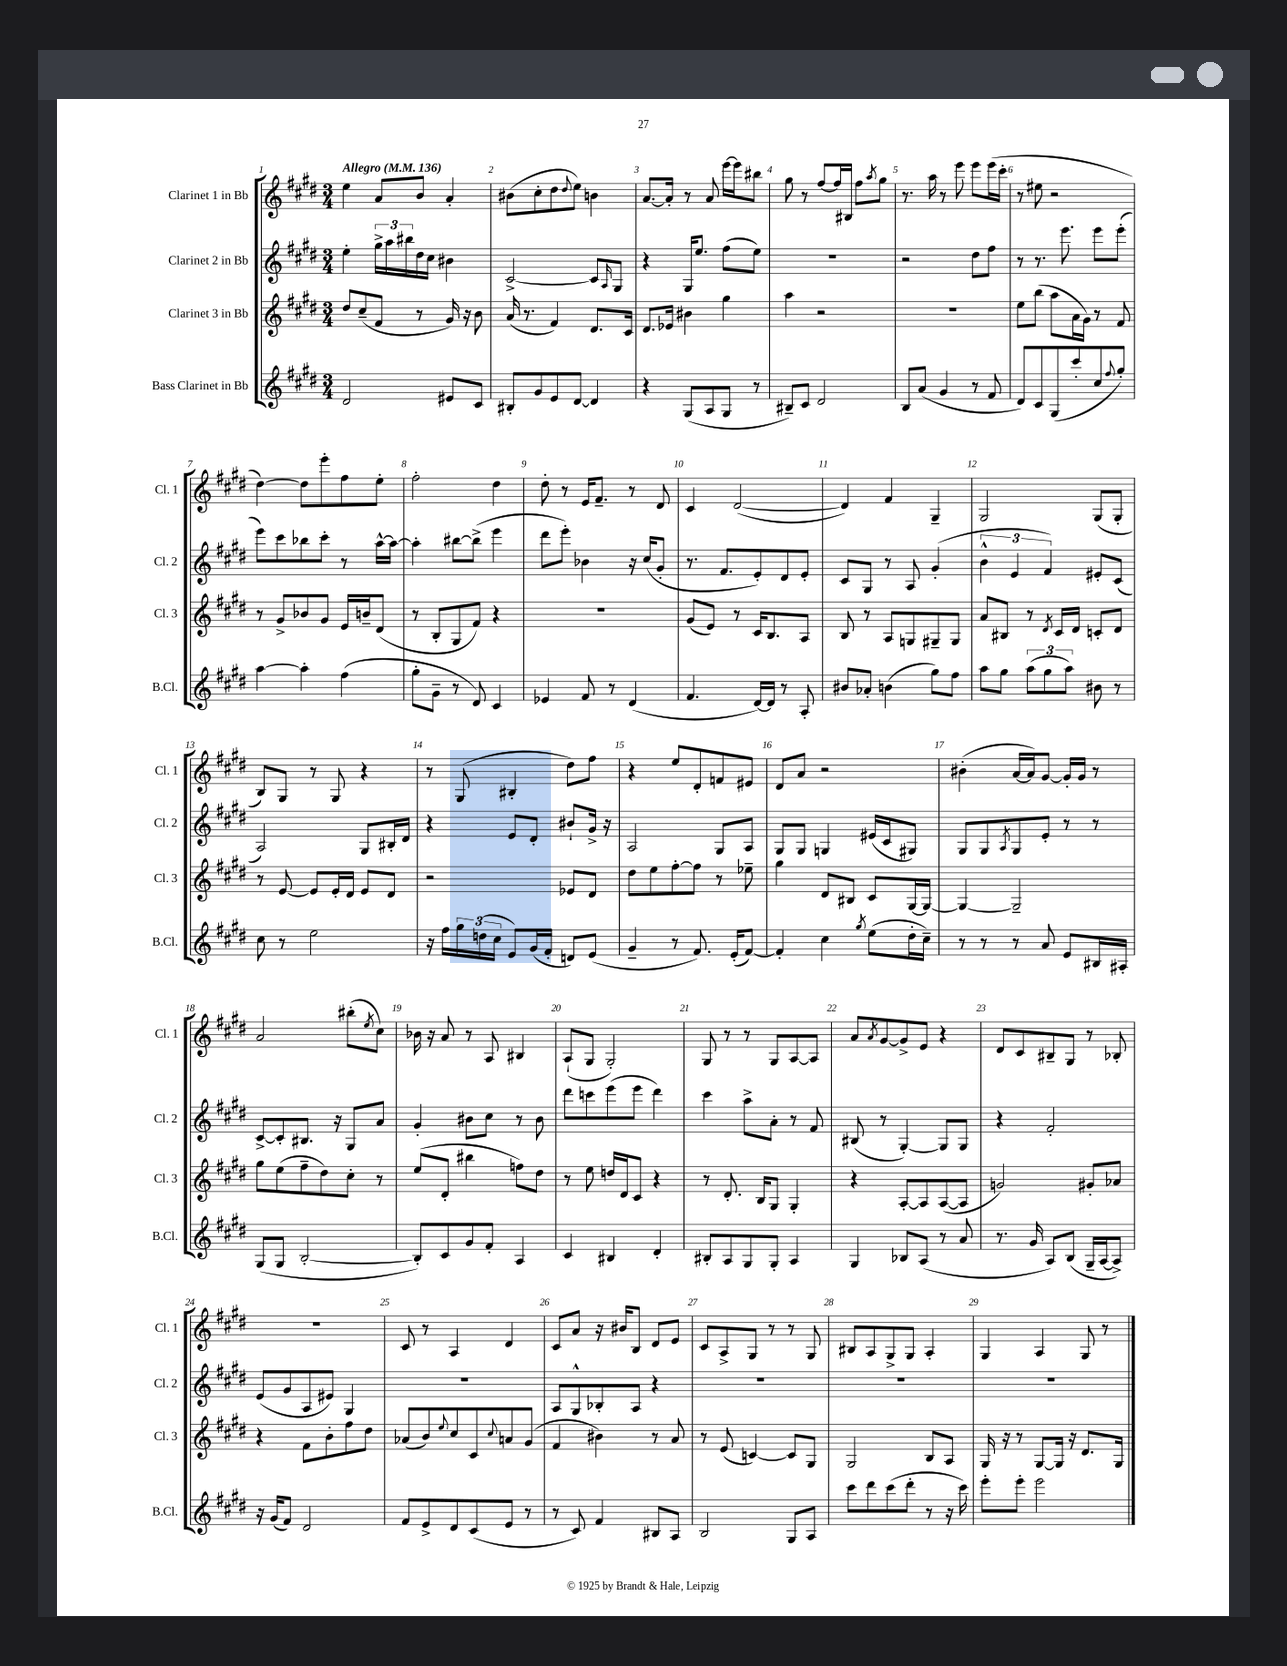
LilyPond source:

<<
\new StaffGroup <<
\new Staff = "s0" \with { instrumentName = "Clarinet 1 in Bb" shortInstrumentName = "Cl. 1" } {
    \clef treble \key e \major \numericTimeSignature \time 3/4 \tempo "Allegro" 4 = 136
    e''4 a'8 b'8 a'4-. |
    bis'8( cis''8-. dis''8 \appoggiatura { dis''8 } e''8) b'4 |
    a'8.~ a'16-. r8 a'8 e'''16~ e'''16 bis''8 |
    gis''8 r8 fis''8~ fis''16 bis16 fis''8 \acciaccatura { a''8 } gis''8 |
    r8. a''16 r8 e'''8 e'''8 e'''16( cis'''16-. |
    r8 eis''8 r2 |
    dis''4~) dis''8 e'''8-. fis''8 e''8-. |
    fis''2-. dis''4 |
    dis''8-. r8 e'16 fis'8.-- r8 dis'8 |
    cis'4 dis'2~( |
    dis'4) fis'4 gis4-- |
    gis2 gis8( gis8-. |
    b8) gis8 r8 gis8 r4 |
    r8 gis8( bis4-. dis''8) fis''8 |
    r4 e''8 dis'8-. f'8 eis'8 |
    dis'8 a'8 r2 |
    bis'4-.( a'16~ a'16) gis'8~ gis'16-. gis'16 r8 |
    a'2 bis''8-.( \acciaccatura { e''8 } cis''8) |
    bes'16 r16 a'8 r8 a8 bis4 |
    a8-!( gis8 gis2-.) |
    gis8 r8 r8 gis8 a8~ a8 |
    a'8 \acciaccatura { a'8 } gis'8~ gis'8-> e'8 r4 |
    dis'8 cis'8 bis8-- gis8 r8 bes8-. |
    R2. |
    cis'8 r8 a4 dis'4 |
    cis'8 a'8 r16 bis'16 b8 dis'8 e'8 |
    cis'8 a8-> gis8 r8 r8 gis8 |
    bis8 a8 gis8-> gis8 a4-. |
    gis4 a4 gis8 r8 \bar "|." |
}
\new Staff = "s1" \with { instrumentName = "Clarinet 2 in Bb" shortInstrumentName = "Cl. 2" } {
    \clef treble \key e \major \numericTimeSignature \time 3/4
    e''4-. \tuplet 3/2 { gis''16-> a''16 bis''16 } dis''16 cis''16 bis'4 |
    cis'2~-> cis'8 \grace { a16 } gis8 |
    r4 gis16 e''8. fis''8( e''8) |
    R2. |
    r2 dis''8 fis''8 |
    r8 r8. e'''8. e'''8 e'''8-.( |
    e'''8) cis'''8 bes''8 cis'''8-. r8 a''16~-^ a''16~ |
    a''4-. bis''8~ bis''8->( e'''4 |
    dis'''8 e'''8-.) bes'4 r16 cis''16( gis'8-. |
    r8. fis'8. e'8-.) dis'8 e'8-. |
    cis'8 gis8 r8 a8 gis'4-.( |
    \tuplet 3/2 { b'4-^ e'4 fis'4) } eis'8-. cis'8( |
    a2) gis8 bis16-. dis'16 |
    r4 e'8 dis'8-. bis'8-! gis'16-> r16 |
    a2 gis8 a8 |
    gis8 gis8 g4 eis'16( cis'16 gis8) |
    gis8 gis8 \acciaccatura { a8 } gis8 e'8-. r8 r8 |
    cis'8~-> cis'8-. bis8. r16 gis8 a'8 |
    gis'4-. bis'8 cis''8 r8 bis'8 |
    dis'''8 c'''8 e'''8( e'''8 dis'''4) |
    cis'''4 a''8-> a'8-. r8 fis'8 |
    bis8( r8 gis4~-.) gis8 gis8 |
    r4 fis'2-. |
    e'8( gis'8 a8 eis'8) gis4 |
    R2. |
    a8 gis8-^ bes8-. a8 r4 |
    R2. |
    R2. |
    R2. \bar "|." |
}
\new Staff = "s2" \with { instrumentName = "Clarinet 3 in Bb" shortInstrumentName = "Cl. 3" } {
    \clef treble \key e \major \numericTimeSignature \time 3/4
    dis''8 cis''8--( fis'8 r8 gis'16) r16 b'8 |
    a'16( r8. fis'4) dis'8. cis'16 |
    dis'8. ees'16 bis'4 gis''4 |
    a''4 r2 |
    R2. |
    e''8 b''8( a''8 a'16 gis'16) r8 fis'8 |
    r8 gis'8-> bes'8 gis'8 e'16 b'16-- dis'8( |
    r8 b8-. gis8 fis'8) r4 |
    R2. |
    gis'8( e'8) r8 cis'16 b8. a8 |
    b8 r8 a8 g8 gis8-- gis8 |
    a'8 bis8 r8 \acciaccatura { dis'8 } cis'16 dis'16 c'8-. dis'8 |
    r8 e'8~ e'8 e'16-. dis'16 e'8 dis'8 |
    r2 ees'8 dis'8 |
    dis''8 e''8 fis''8~-. fis''8 r8 ees''8-- |
    gis''4 dis'8 bis8 cis'8 gis16~ gis16~ |
    gis4~ gis2-- |
    gis''8 e''8( fis''8-- dis''8) cis''8-. r8 |
    e''8( dis'8-. bis''4 f''8) dis''8 |
    r8 e''8 d''16 dis'16 cis'8 r4 |
    r8 dis'8.-. b16 gis8 gis4-. |
    r4 a8~-. a8 a8~( a8 |
    g'2) gis'8-. aes'8 |
    r4 fis'8 b'8-. fis''8 dis''8 |
    aes'8( b'8) \appoggiatura { e''8 } cis''8 cis'8 \appoggiatura { cis''8 } a'8 gis'8( |
    fis'4 bis'4) r8 a'8 |
    r8 e'8( c'4~) c'8 gis8 |
    gis2 b8 a8 |
    gis16 r16 r8 gis8~ gis16 r16 dis'8. gis16 \bar "|." |
}
\new Staff = "s3" \with { instrumentName = "Bass Clarinet in Bb" shortInstrumentName = "B.Cl." } {
    \clef treble \key e \major \numericTimeSignature \time 3/4
    dis'2 eis'8 cis'8 |
    bis8-. gis'8 e'8 dis'8~ dis'4 |
    r4 gis8( a8 gis8 r8 |
    bis8--) cis'8 dis'2 |
    b8 a'8( gis'4 r8 fis'8 |
    dis'8) cis'8 gis8( cis'''8-. cis''8 \appoggiatura { fis''8 } gis''8-.) |
    a''4~ a''4-. fis''4( |
    gis''8-. gis'8-- r8 dis'8) cis'4 |
    ees'4 fis'8 r8 dis'4( |
    fis'4. dis'16~) dis'16 r8 a8-. |
    bis'8 aes'8-. b'4( gis''8) fis''8 |
    a''8 gis''8 \tuplet 3/2 { a''8( gis''8 a''8) } bis'8 r8 |
    cis''8 r8 e''2 |
    r16 fis''16 \tuplet 3/2 { gis''16 d''16( cis''16 } e'8) gis'16( fis'16-. d'8) e'8( |
    gis'4-- r8 fis'8.) e'16-.( fis'8~) |
    fis'4-. cis''4 \acciaccatura { gis''8 } e''8( dis''16-. cis''16--) |
    r8 r8 r8 a'8 e'8 bis16 ais16-. |
    gis8( gis8 b2~-. |
    b8-.) cis'8 gis'8 fis'8-. a4 |
    cis'4 bis4 dis'4-. |
    bis8-. a8 gis8 gis8-. a4 |
    gis4 bes8 a8( r8 a'8 |
    r8. gis'16 a8) b8( gis16-- a16~ a8->) |
    r16 gis'16( fis'8) dis'2 |
    fis'8 e'8-> dis'8 cis'8( e'8 r8 |
    r8 cis'8) fis'4 bis8 a8 |
    b2 gis8 a8 |
    cis'''8 dis'''8 cis'''8( dis'''8-. r8 r16 cis'''16) |
    e'''8-. e'''8-. e'''2 \bar "|." |
}
>>
>>
\layout { \context { \Score \override BarNumber.break-visibility = ##(#f #t #t) barNumberVisibility = #all-bar-numbers-visible } }
